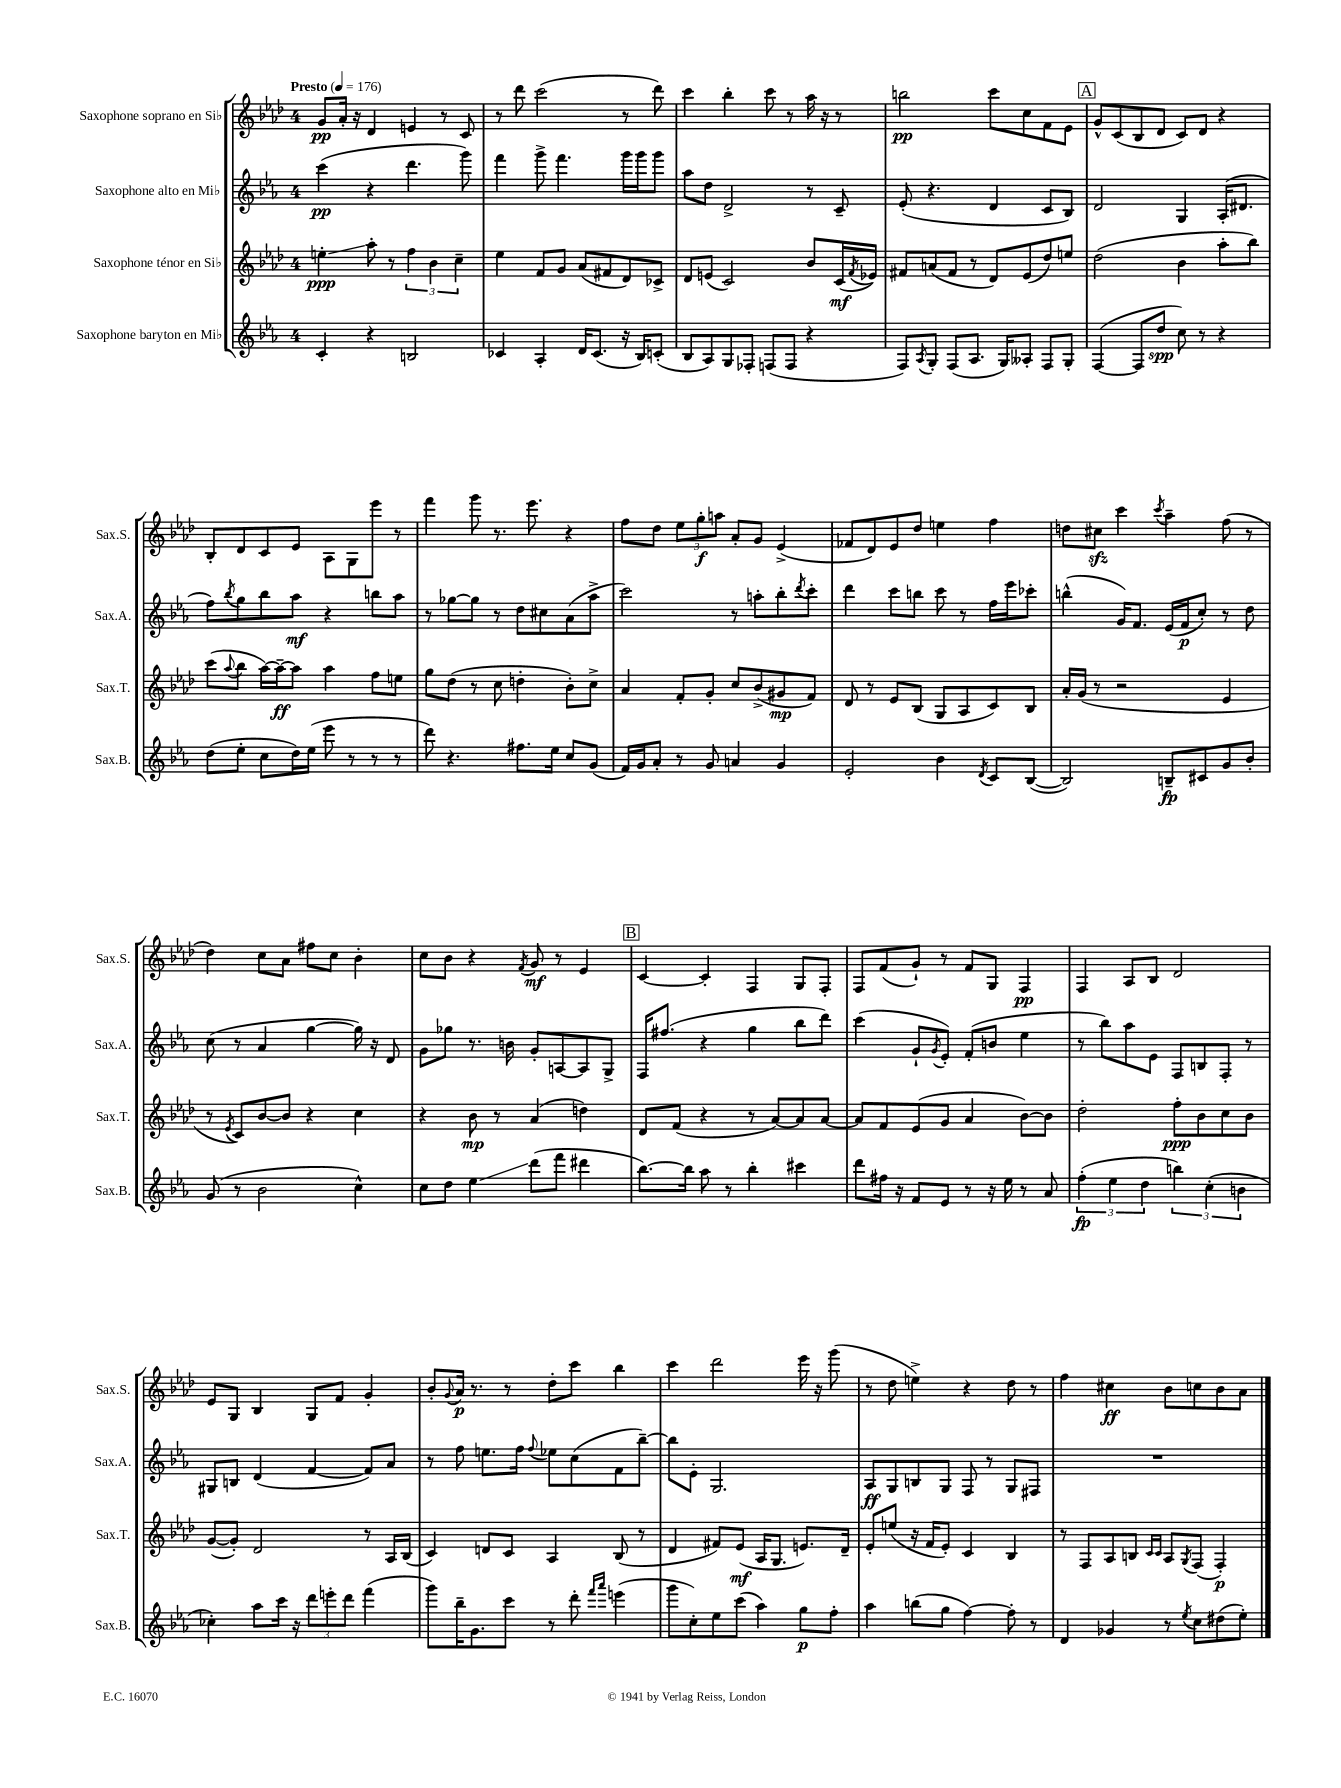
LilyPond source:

<<
\new StaffGroup <<
\new Staff = "s0" \with { instrumentName = "Saxophone soprano en Sib" shortInstrumentName = "Sax.S." } {
    \clef treble \key aes \major \once \override Staff.TimeSignature.style = #'single-digit \time 4/4 \tempo "Presto" 4 = 176
    g'8\pp aes'16-. r16 des'4 e'4 r8 c'8 |
    r8 des'''8 c'''2( r8 des'''8) |
    c'''4 bes''4-. c'''8 r8 aes''16 r16 r8 |
    b''2\pp c'''8 c''8 f'8 ees'8 |
    \mark \markup { \box "A" } g'8-^ c'8( bes8 des'8 c'8) des'8 r4 |
    bes8-. des'8 c'8 ees'8 aes8 g8 ees'''8 r8 |
    f'''4 g'''8 r8. ees'''8. r4 |
    f''8 des''8 \tuplet 3/2 { ees''8 g''8-.\f a''8 } aes'8-. g'8 ees'4->( |
    fes'8 des'8) ees'8 des''8 e''4 f''4 |
    d''8 cis''8\sfz c'''4 \acciaccatura { c'''8 } aes''4-- f''8( r8 |
    des''4) c''8 aes'8 fis''8 c''8 bes'4-. |
    c''8 bes'8 r4 \acciaccatura { f'8 } g'8\mf r8 ees'4 |
    \mark \markup { \box "B" } c'4~ c'4-. f4 g8 f8-. |
    f8 f'8( g'8-!) r8 f'8 g8 f4\pp |
    f4 aes8 bes8 des'2 |
    ees'8 g8 bes4 g8 f'8 g'4-. |
    bes'8-. \appoggiatura { g'8 } aes'16\p r8. r8 des''8-. c'''8 bes''4 |
    c'''4 des'''2 ees'''16 r16 g'''8( |
    r8 des''8 e''4->) r4 des''8 r8 |
    f''4 cis''4\ff bes'8 c''8 bes'8 aes'8 \bar "|." |
}
\new Staff = "s1" \with { instrumentName = "Saxophone alto en Mib" shortInstrumentName = "Sax.A." } {
    \clef treble \key ees \major \once \override Staff.TimeSignature.style = #'single-digit \time 4/4
    c'''4\pp( r4 d'''4. g'''8) |
    f'''4 g'''8-> f'''4. g'''16 g'''16 g'''8 |
    aes''8 d''8 d'2-> r8 c'8-- |
    ees'8-.( r4. d'4 c'8 bes8) |
    \mark \markup { \box "A" } d'2 g4 aes16-.( dis'8. |
    f''8) \acciaccatura { bes''8 } g''8 bes''8 aes''8\mf r4 b''8 aes''8 |
    r8 ges''8~ ges''8 r8 d''8 cis''8 aes'8( aes''8-> |
    c'''2) r8 a''8-. bes''8-. \acciaccatura { d'''8 } c'''8-. |
    d'''4 c'''8 b''8 c'''8 r8 f''16 ees'''16 ces'''8-. |
    b''4-^( g'16) f'8. ees'16( f'16\p c''8-.) r8 d''8 |
    c''8( r8 aes'4 g''4~ g''16) r16 d'8 |
    g'8 ges''8 r8. b'16 g'8-. a8~ a8 g8-> |
    \mark \markup { \box "B" } f16 fis''8.( r4 g''4 bes''8 d'''8) |
    c'''4( g'8-! \acciaccatura { g'8 } ees'8-.) f'8-.( b'8 ees''4 |
    r8 bes''8) aes''8 ees'8 f8 b8 f8-. r8 |
    gis8 b8 d'4( f'4~ f'8) aes'8 |
    r8 f''8 e''8. f''16 \appoggiatura { f''8 } ees''8 c''8( f'8 bes''8~--) |
    bes''8 ees'8-. g2. |
    aes8\ff g8 b8 g8 f8 r8 g8 fis8 |
    R1 \bar "|." |
}
\new Staff = "s2" \with { instrumentName = "Saxophone ténor en Sib" shortInstrumentName = "Sax.T." } {
    \clef treble \key aes \major \once \override Staff.TimeSignature.style = #'single-digit \time 4/4
    e''4-.\glissando\ppp aes''8-. r8 \tuplet 3/2 { f''4 bes'4 c''4-- } |
    ees''4 f'8 g'8 aes'8( fis'8 des'8) ces'8-> |
    des'8 e'8( c'2) bes'8 c'16\mf( \acciaccatura { f'8 } ees'16) |
    fis'8 a'8( fis'8 r8 des'8) ees'8( des''8) e''8 |
    \mark \markup { \box "A" } des''2( bes'4 aes''8-. bes''8) |
    c'''8( \appoggiatura { aes''8 } bes''8 aes''16~) aes''16~--\ff aes''8 aes''4 f''8 e''8 |
    g''8 des''8( r8 c''8 d''4-. bes'8-.) c''8-> |
    aes'4 f'8-. g'8-. c''8 bes'8->( gis'8\mp f'8) |
    des'8 r8 ees'8 bes8( g8 aes8 c'8) bes8 |
    aes'16-. g'16( r8 r2 ees'4 |
    r8 \acciaccatura { ees'8 } c'8) bes'8~ bes'8 r4 c''4 |
    r4 bes'8\mp r8 aes'4( d''4) |
    \mark \markup { \box "B" } des'8 f'8( r4 r8 aes'8~) aes'8 aes'8~ |
    aes'8 f'8 ees'8( g'8 aes'4 bes'8~) bes'8 |
    des''2-. f''8-.\ppp bes'8 c''8 bes'8 |
    g'8~( g'8-.) des'2 r8 aes16 bes16( |
    c'4) d'8 c'8 aes4 bes8( r8 |
    des'4 fis'8) ees'8\mf( aes16 g8. e'8.) des'16-- |
    ees'8-. e''8( r16 f'16 ees'8-.) c'4 bes4 |
    r8 f8 aes8 b8 \grace { c'16 c'16 } aes8 \acciaccatura { g8 } f8( f4-.\p) \bar "|." |
}
\new Staff = "s3" \with { instrumentName = "Saxophone baryton en Mib" shortInstrumentName = "Sax.B." } {
    \clef treble \key ees \major \once \override Staff.TimeSignature.style = #'single-digit \time 4/4
    c'4-. r4 b2 |
    ces'4 aes4-. d'16 ces'8.( r16 bes16) c'8-.( |
    bes8 aes8) g8 fes8-. f8( f8 r4 |
    f8) \acciaccatura { aes8 } g8-. f8( aes8. g16) aeses8-. f8 g8-. |
    \mark \markup { \box "A" } f4~( f8 d''8\spp c''8) r8 r4 |
    d''8( ees''8-. c''8 d''16) ees''16( ees'''8 r8 r8 r8 |
    d'''8) r4. fis''8. ees''16 c''8 g'8( |
    f'16) g'16 aes'8-. r8 g'8 a'4 g'4 |
    ees'2-. bes'4 \acciaccatura { d'8 } c'8 bes8~( |
    bes2) b8--\fp cis'8 g'8 bes'8-. |
    g'8( r8 bes'2 c''4-^) |
    c''8 d''8 ees''4\glissando d'''8( f'''8 dis'''4 |
    \mark \markup { \box "B" } bes''8.~) bes''16 aes''8 r8 bes''4-. cis'''4 |
    d'''8 fis''16 r16 f'8 ees'8 r8 r16 ees''16 r8 aes'8 |
    \tuplet 3/2 { f''4-.\fp( ees''4 d''4 } \tuplet 3/2 { b''4) c''4-.( b'4 } |
    ces''4-.) aes''8 c'''16 r16 \tuplet 3/2 { d'''8 e'''8-. d'''8 } f'''4( |
    g'''8) bes''16-- g'8. c'''8 r8 d'''8-. \grace { f'''16 aes'''16 } e'''4( |
    g'''8 c''8-.) ees''8 c'''8( aes''4) g''8\p f''8-. |
    aes''4 b''8( g''8 f''4~) f''8-. r8 |
    d'4 ges'4 r8 \acciaccatura { ees''8 } c''8 dis''8( ees''8-.) \bar "|." |
}
>>
>>
\layout { \context { \Score \remove "Bar_number_engraver" } }
